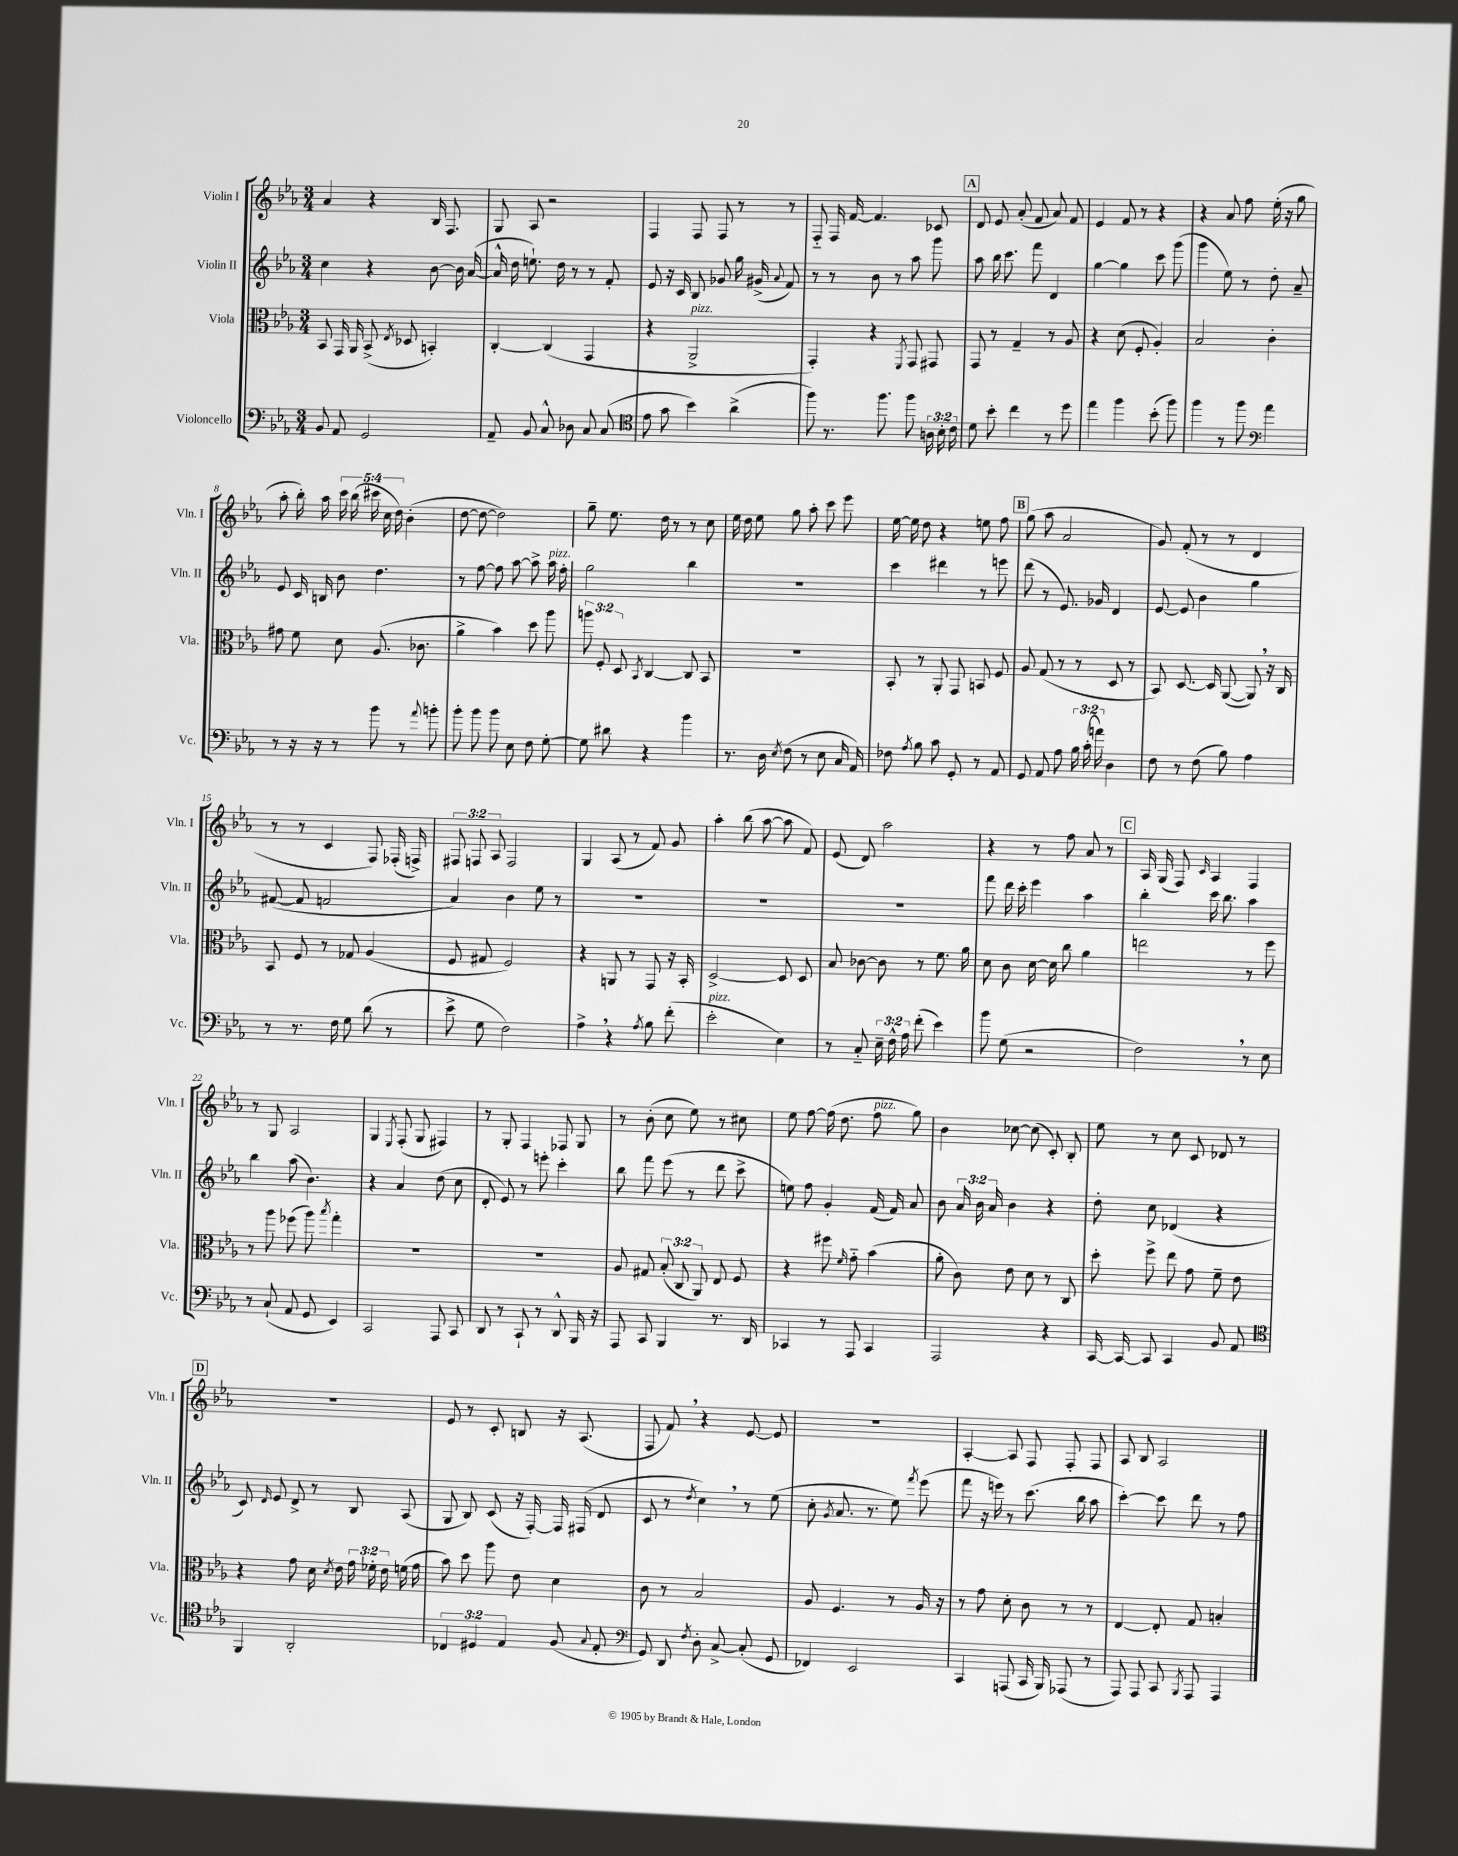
<<
\new StaffGroup <<
\new Staff = "s0" \with { instrumentName = "Violin I" shortInstrumentName = "Vln. I" } {
    \clef treble \key ees \major \numericTimeSignature \time 3/4 \override Staff.TupletNumber.text = #tuplet-number::calc-fraction-text
    \autoBeamOff aes'4 r4 bes16 f8. |
    g8 aes8 r2 |
    f4 f8 f8 r8 r8 |
    f8-_ f16 f'16~ f'4. ces'8 |
    \mark \markup { \box "A" } d'8 ees'8 aes'8-.( f'8 aes'8) f'8 |
    ees'4 f'8 r8 r4 |
    r4 aes'8 f''8 ees''16-.( r16 g''8 |
    aes''8-. bes''16-.) aes''16 \tuplet 5/4 { c'''16 bes''16( cis'''16 c''16 d''16) } bes'4-.( |
    d''8~ d''8~ d''2) |
    g''8-- ees''8. d''16 r8 r8 c''8 |
    ees''16 d''16 ees''8 g''8 aes''8-. c'''8 ees'''8 |
    ees''16~ ees''16 d''8 r4 e''8 f''8 |
    \mark \markup { \box "B" } g''8( aes''8 aes'2 |
    g'8) f'8-.( r8 r8 d'4 |
    r8 r8 c'4 f8) fes16-.( f16->) |
    \tuplet 3/2 { fis8 f8 aes8 } f2 |
    g4 aes8( r8 f'8) g'8 |
    aes''4-. bes''8( aes''8~ aes''8 f'8) |
    ees'8( d'8) aes''2 |
    r4 r8 f''8 aes'8 r8 |
    \mark \markup { \box "C" } aes16 g16( f8) \grace { c'16 } aes4 f4 |
    r8 g8 aes2 |
    g4 \acciaccatura { ees8 } f8-.( g8 fis4) |
    r8 g8-. f4 fes8 g8 |
    r8 bes'8-.( c''8 ees''8) r8 cis''8 |
    ees''8 f''8~ f''16( d''8. f''8^\markup { \italic "pizz." } g''8) |
    bes'4 ces''8~ ces''8( c'8-.) bes8-. |
    ees''8 r8 c''8 c'8 des'8 r8 |
    \mark \markup { \box "D" } R2. |
    ees'8 r8 c'8-. b8 r16 aes8.( |
    f8 f'8) \breathe r4 ees'8~ ees'8 |
    R2. |
    aes4~-. aes8 f8 f8-. f8 |
    aes8 bes8 aes2 \bar "|." |
}
\new Staff = "s1" \with { instrumentName = "Violin II" shortInstrumentName = "Vln. II" } {
    \clef treble \key ees \major \numericTimeSignature \time 3/4 \override Staff.TupletNumber.text = #tuplet-number::calc-fraction-text
    \autoBeamOff c''4 r4 bes'8~ bes'16 aes'16~( |
    aes'16-^ d''16 e''8.-!) d''16 r8 r8 f'8-. |
    ees'8 r16 c'16 bes8 ges'8 g''16 gis'16->( \appoggiatura { aes'8 } f'8) |
    r8 r8 bes'8 r8 aes''8 g'''8 |
    \mark \markup { \box "A" } aes''8 bes''16 c'''8. f'''8 d'4 |
    g''4~ g''4 c'''8 g'''8( |
    g'''4 ees''8) r8 d''8-. aes'8-- |
    ees'8 c'16 b16 bes'8 d''4. |
    r8 f''8~ f''8 aes''8~ aes''8-> aes''16^\markup { \italic "pizz." } f''16-. |
    g''2 bes''4 |
    R2. |
    c'''4 dis'''4 r8 e'''8 |
    \mark \markup { \box "B" } d'''8( r8 ees'8.) ges'16 d'4 |
    ees'8~ ees'8 bes'4 g''4 |
    fis'8~( fis'8 f'2 |
    aes'4) bes'4 ees''8 r8 |
    R2. |
    R2. |
    R2. |
    f'''8 d'''16 c'''16-. ees'''4 aes''4 |
    \mark \markup { \box "C" } bes''4-. c'''16 bes''8. aes''4 |
    bes''4 aes''8( bes'4.) |
    r4 aes'4 d''8( c''8 |
    d'8-. ees'8) r8 e'''8-. c'''4-. |
    bes''8 f'''8 ees'''8( r8 d'''8 c'''8-> |
    e''8) f''8 g'4-. f'16( f'16) aes'8 |
    bes'8 \tuplet 3/2 { aes'16 bes'16 aes'16 } bes'4 r4 |
    d''8-. c''8 des'4( r4 |
    \mark \markup { \box "D" } c'8) \grace { d'16 } ees'8 d'8-> r8 bes8 aes8( |
    g8 bes8) c'8( r16 f16~-.) f16 fis16( d'8 |
    c'8 r8 \acciaccatura { d''8 } c''4) \breathe r8 ees''8( |
    c''8-. \acciaccatura { g'8 } aes'8. r8. ees''8) \acciaccatura { f'''8 } ees'''8( |
    f'''8 r16 e'''16) r8 c'''8.( bes''16 aes''8 |
    c'''4~-.) c'''8 d'''8 r8 f''8 \bar "|." |
}
\new Staff = "s2" \with { instrumentName = "Viola" shortInstrumentName = "Vla." } {
    \clef alto \key ees \major \numericTimeSignature \time 3/4 \override Staff.TupletNumber.text = #tuplet-number::calc-fraction-text
    \autoBeamOff bes,8 g,16 aes,16 bes,8->( \acciaccatura { ees8 } des8 b,4-.) |
    c4~-. c4( g,4 |
    r4 aes,2->^\markup { \italic "pizz." } |
    g,4-.) r4 \acciaccatura { f,8 } g,8 gis,8 |
    \mark \markup { \box "A" } g,8 r8 g4-- r8 aes8 |
    r4 d'8( f8-. aes4-.) |
    bes2 c'4-. |
    gis'8 f'8 d'8 aes8.( ces'8. |
    aes'4-> bes'4) d''8 aes''8 |
    \tuplet 3/2 { a''8 f8-. d8 } \acciaccatura { bes,8 } c4~ c8 bes,8 |
    R2. |
    bes,8-. r8 aes,8-. g,8 b,8 f8 |
    \mark \markup { \box "B" } aes8 g8( r8 r8 d8 r8 |
    bes,8) d8.~ d16 aes,8~( aes,8) \breathe r16 c16 |
    bes,8 f8 r8 ges8 aes4( |
    f8 gis8 f2) |
    r4 a,8 r8 g,8 r16 bes,16-. |
    d2~-> d8 d8 |
    bes8 ces'8~ ces'8 r8 f'8. aes'16 |
    d'8 c'8 d'16~ d'16 c''8 aes'4 |
    \mark \markup { \box "C" } e''2 r8 f''8 |
    r8 aes''8 fes''8( aes''8) \acciaccatura { bes''8 } g''4-. |
    R2. |
    R2. |
    aes8 gis8 \tuplet 3/2 { bes8-.( c8 aes,8) } ees8 f8 |
    r4 fis''8 \grace { f'16 } g'8-_ bes'4( |
    aes'8-. c'8) ees'8 d'8 r8 c8 |
    d''8-. f''8-> ees''8 g'8 f'8-- ees'8 |
    \mark \markup { \box "D" } r4 g'8 d'16 \acciaccatura { d'8 } ees'16 \tuplet 3/2 { g'16 fes'16-. ees'16 } f'16( g'16 |
    bes'8) d''8 aes''8 ees'8 d'4 |
    c'8 r8 bes2 |
    aes8 f4. r8 aes16 r16 |
    r8 g'8 d'8-. c'8 r8 r8 |
    ees4~ ees8-. g8 b4-. \bar "|." |
}
\new Staff = "s3" \with { instrumentName = "Violoncello" shortInstrumentName = "Vc." } {
    \clef bass \key ees \major \numericTimeSignature \time 3/4 \override Staff.TupletNumber.text = #tuplet-number::calc-fraction-text
    \autoBeamOff bes,8 aes,8 g,2 |
    aes,8-- bes,8 c8-^ des8 c8 c8( |
    \clef tenor ees'8 g'8 bes'4) aes'4->( |
    f''8) r8. f''8. f''8 \tuplet 3/2 { a16 bes16-. c'16 } |
    \mark \markup { \box "A" } d'8 bes'8-. c''4 r8 d''8 |
    ees''4 f''4 bes'8-.( f''8) |
    f''4 r8 f''8 \clef bass aes'4 |
    r8 r16 r16 r8 bes'8 r8 \appoggiatura { aes'8 } b'8-. |
    bes'8-. bes'8 bes'8 ees8 f8 g8~-. |
    g8 dis'8 r4 bes'4 |
    r8. d16 \acciaccatura { ees8 } f8( r8 ees8 c16 aes,16) |
    fes8 \acciaccatura { aes8 } bes8 c'8 g,8-. r8 aes,8 |
    \mark \markup { \box "B" } g,8 aes,8 aes8 \tuplet 3/2 { bes16 c'16-.( a'16) } d4 |
    f8 r8 f8( bes8) aes4 |
    r8 r8. f16 g8 d'8( r8 |
    ees'8-> g8 f2) |
    aes4-> \breathe r4 \acciaccatura { aes8 } bes8 f'8-.( |
    ees'2-.^\markup { \italic "pizz." } ees4) |
    r8 c8-_ \tuplet 3/2 { ees16-- f16-^ aes16 } f'8-.( ees'4) |
    bes'8 g8( r2 |
    \mark \markup { \box "C" } f2) \breathe r8 ees8 |
    r8 c8-!( aes,8 g,8 ees,4) |
    c,2 aes,,8 c,8 |
    d,8 r8 c,8-! r8 d,8-^ bes,,16 r16 |
    aes,,8 c,8 bes,,4 r8. d,16 |
    ces,4 r8 aes,,8 ces,4 |
    aes,,2 r4 |
    c,16~ c,16~ c,8 c,4 bes,8 aes,8 |
    \mark \markup { \box "D" } \clef tenor f,4 aes,2-. |
    \tuplet 3/2 { ces4 dis4 ees4 } f8( \appoggiatura { g8 } ees8-. |
    \clef bass g,8) d,8 \acciaccatura { f8 } d8-. c8~-> c8-.( g,8 |
    fes,4) ees,2 |
    c,4 a,,8( c,16 bes,,16) aes,,8( r8 |
    aes,,8) aes,,8 c,8 \acciaccatura { bes,,8 } aes,,8 aes,,4 \bar "|." |
}
>>
>>
